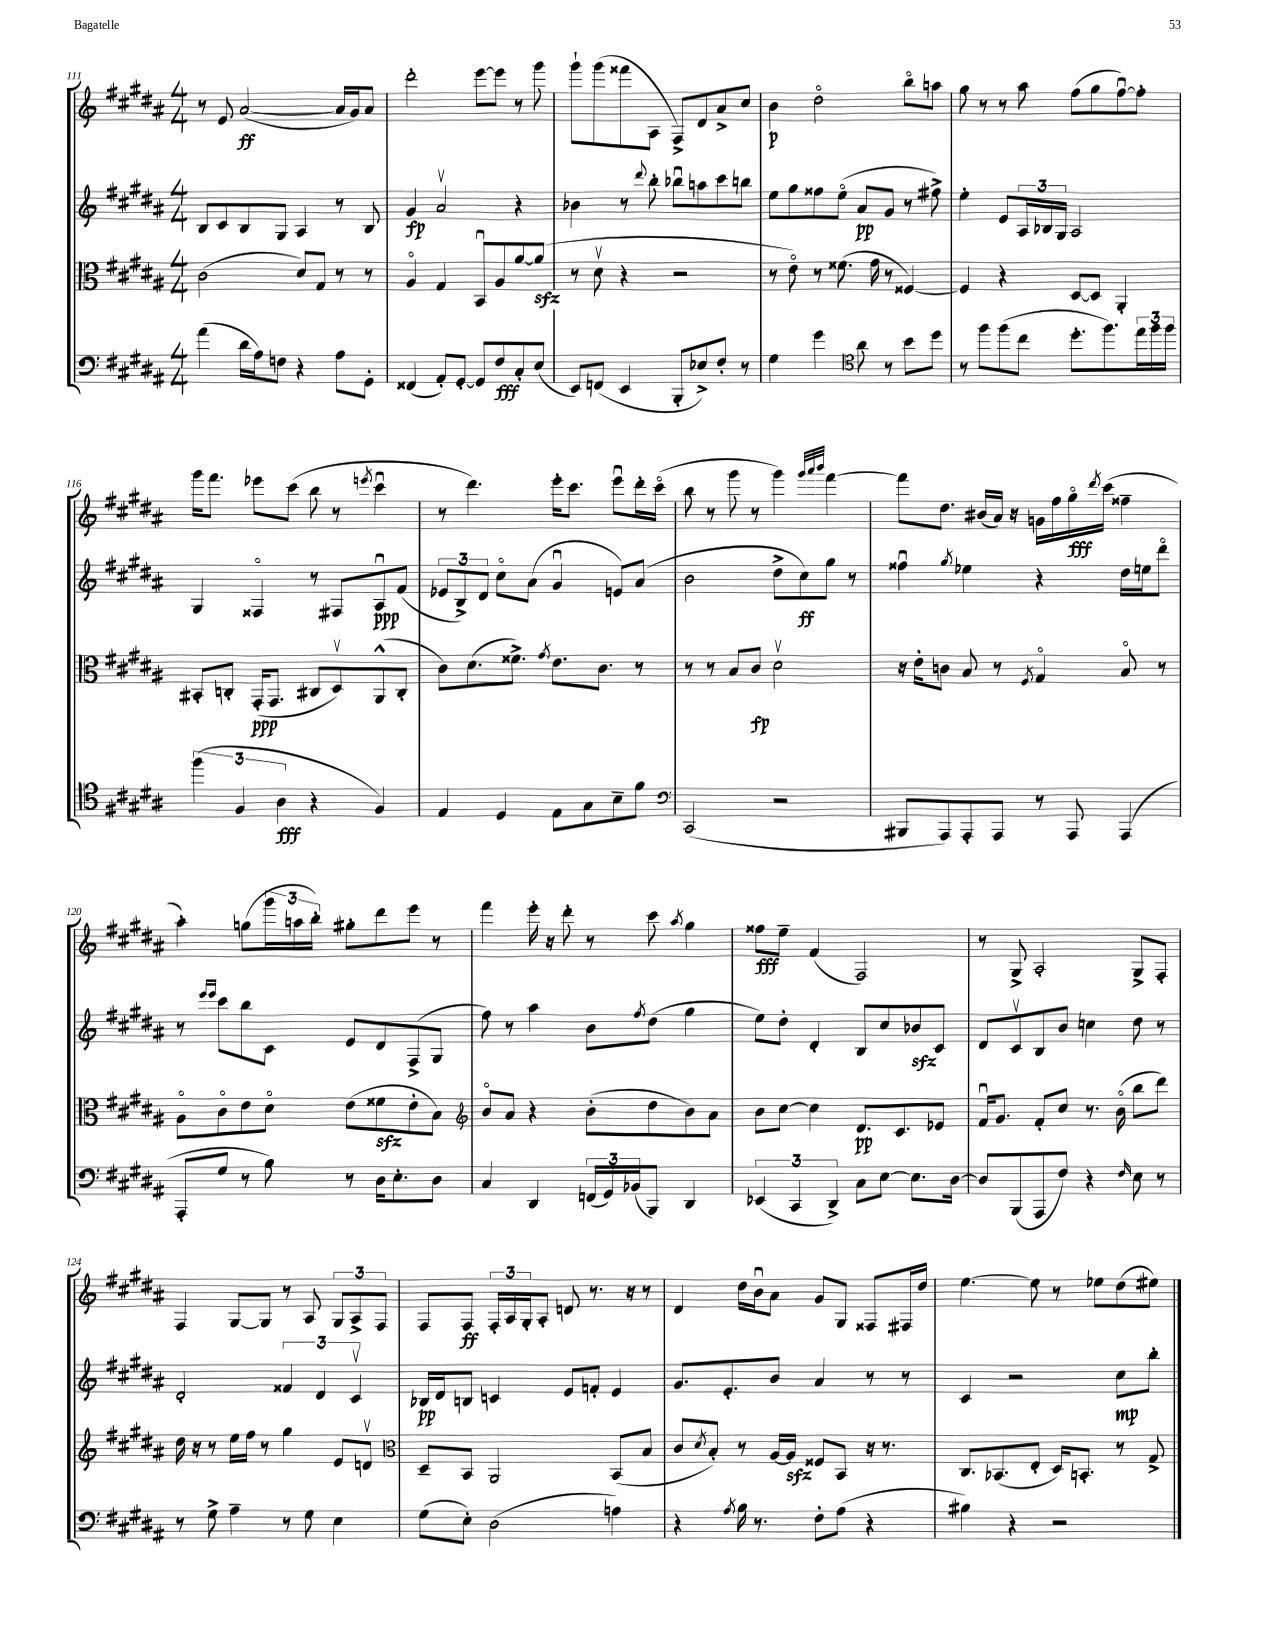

**kern	**kern	**kern	**kern
*staff4	*staff3	*staff2	*staff1
*clefF4	*clefC3	*clefG2	*clefG2
*k[f#c#g#d#a#]	*k[f#c#g#d#a#]	*k[f#c#g#d#a#]	*k[f#c#g#d#a#]
*M4/4	*M4/4	*M4/4	*M4/4
(4a#	(2c#	8B	8r
.	.	8c#	8e
16d#	.	8B	([2a#
16A#)	.	.	.
8F	.	8G#	.
4r	8d#)	4A#	.
.	8G#	.	.
8A#	8r	8r	16a#]
.	.	.	16g#)
8GG#'	8r	8B	8a#
=	=	=	=
(4FF##	4A#o	4g#	2ddd#'
8AA#')	4G#	2a#v	.
[8GG#'	.	.	.
8GG#]	8BBu	.	[8eee
8F#	8A#	.	8eee]
8C#'	[8a#	4r	8r
(8E	(8a#]	.	8ggg#
=	=	=	=
8EE)	8r	4b-	8ggg#`
(8FF	8d#v	.	(8ggg#
4EE	4r	8r	8fff##
.	.	8qqddd#	.
.	.	8bb'	8A#
8BBB'	2r	8bb-u	8F#^)
8E-^)	.	8aa	8d#
8F#'	.	8ccc#	8a#^
8r	.	8bb	8cc#
=	=	=	=
4G#	8r	8ee	4b
.	8eo)	8gg#	.
4g#	8r	8ff##	2dd#o
.	(8.f##	(8eeo	.
*clefC4	*	*	*
8a#	.	8a#	.
.	16g#	.	.
8r	8r	8g#	.
8b	[4F##)	8r	8bbo
8dd#	.	8ff#^)	8aa
=	=	=	=
8r	4F##]	4ee'	8gg#
8ff#	.	.	8r
(8ff#	4r	8e	8r
8cc#	.	24A#	8aa#
.	.	24B-	.
.	.	24G#	.
8.dd#'	[8D#	2A#	(8ff#
.	8D#]	.	8gg#
8.ff#)	.	.	.
.	4AA#'	.	[8ff#u)
24ee	.	.	8ff#']
24ff#	.	.	.
24ff#	.	.	.
=	=	=	=
(6ff#	8BB#'	4G#	16ggg#
.	.	.	8.fff#
.	8C'	.	.
6F#	.	.	.
.	(16GG#'	4F##o	8eee-
.	8.GG#	.	.
6A#	.	.	.
.	.	.	(8ccc#
4r	8C#	8r	8bb
.	8D#v)	8F#	8r
.	.	.	8qeee
4F#)	(8AA#^^	8A#u	4ccc#u
.	8C#'	(8f#	.
=	=	=	=
4E	8c#)	12e-	8r
.	.	12B^)	.
.	(8.d#	.	4.ddd#)
.	.	12d#	.
4D#	.	8cc#o	.
.	8.f##^)	.	.
.	.	(8a#	.
.	8qg#	.	.
8E	8.e	4g#u	16eee'
.	.	.	8.ccc#
8G#	.	.	.
.	8.c#	.	.
8B~	.	8e)	8eeeu
8f#	8r	(8a#	16ddd#'
.	.	.	(16ccc#o
=	=	=	=
*clefF4	*	*	*
(2CC#	8r	2b	8bb
.	8r	.	8r
.	8B	.	8ggg#
.	8c#	.	8r
2r	2d#v	8dd#^	4ggg#)
.	.	8cc#)	.
.	.	.	32qqggg#
.	.	.	32qqaaa#
.	.	.	32qqbbb
.	.	8gg#	[4fff#
.	.	8r	.
=	=	=	=
8BBB#	16r	4ff##u	8fff#]
.	16e'	.	.
8AAA#)	8c	.	8.dd#
.	.	8qgg#	.
8AAA#'	8B	4ee-	.
.	.	.	(16b#
8AAA#	8r	.	16a#)
.	.	.	16r
.	8qF#	.	.
8r	4G#o	4r	16g
.	.	.	16ff#
8AAA#	.	.	16gg#o
.	.	.	8qddd#
.	.	.	(16ccc#
(4AAA#	8Bo	16dd#	4ff##~
.	.	16ee	.
.	8r	8ddd#o	.
=	=	=	=
8AAA#'	8A#o	8r	4aa#')
.	.	16qqeee	.
.	.	16qqeee	.
8G#	8c#o	8ccc#	.
8r	8e	8bb	(8gg
8B)	8d#o	8c#	24ggg#
.	.	.	24aa
.	.	.	24bb')
8r	(8e	8e	8gg#'
16D#	8f##	8d#	8ddd#
8.E'	.	.	.
.	8e'	(8F#^	8eee
8D#	8B)	8G#	8r
=	=	=	=
*	*clefG2	*	*
4C#	8bo	8ff#)	4fff#
.	8a#	8r	.
4DD#	4r	4aa#	16eee'
.	.	.	16r
.	.	.	8ddd#'
(24FF	(8b'	8b	8r
24GG#)	.	.	.
(24BB-	.	.	.
.	.	8qff#	.
8BBB)	8dd#	(8dd#	8ccc#
.	.	.	8qaa#
4DD#	8b)	4gg#	4gg#
.	8a#	.	.
=	=	=	=
(6EE-	8b	8ee)	8ff##
.	[8cc#	8dd#'	8ee~
6CC#	.	.	.
.	4cc#]	4d#'	(4f#
6DD#^)	.	.	.
8C#	8.d#	8B	2F#)
[8E	.	8cc#	.
.	8.c#	.	.
8.E]	.	8b-	.
.	8e-	8c#	.
[16D#	.	.	.
=	=	=	=
8D#]	16f#u	8d#	8r
.	8.g#	.	.
(8BBB	.	8c#v	8G#^
8AAA#	8f#'	8B	2A#'
8F#)	8cc#	8b	.
4r	8.r	4cc	.
.	(16bo	.	.
16qqF#	.	.	.
8E	8bb	8dd#	8G#^
8r	8ddd#)	8r	8F#'
=	=	=	=
8r	16dd#	2d#'	4F#
.	16r	.	.
8G#^	8r	.	.
4A#~	16ee	.	[8G#
.	16ff#	.	.
.	8r	.	8G#]
8r	4gg#	6f##	8r
8G#	.	.	8A#
.	.	6d#	.
4E	8e	.	12G#
.	.	6c#v	12A#^
.	8dv	.	.
.	.	.	12F#
=	=	=	=
*	*clefC3	*	*
(8G#	8D#~	16B-	8F#
.	.	16d#	.
8E')	8BB	8B	8F#
(2D#	2AA#	4c	24F#'
.	.	.	24A#
.	.	.	24G#'
.	.	.	8A#'
.	.	8e	8d
.	.	8f'	8.r
4A)	(8BB	4e	.
.	.	.	16r
.	8B	.	8r
=	=	=	=
4r	8c#	8.g#	4d#
.	8qd#	.	.
.	8B')	.	.
.	.	8.e'	.
8qA#	.	.	.
16B	8r	.	16dd#
8.r	.	.	16bu
.	[16A#	8b	8a#
.	16A#]	.	.
8F#'	8F##	4a#	8g#
(8A#	8BB	.	8G#
4r	16r	8r	8F##
.	8.r	.	.
.	.	8r	16F#
.	.	.	16dd#
=	=	=	=
4B#)	8.C#	4c#	[4.ee
.	(8.BB-	.	.
4r	.	2r	.
.	8E'	.	8ee]
2r	16D#)	.	8r
.	8.BB'	.	.
.	.	.	8ee-
.	8r	8cc#	(8dd#
.	8G#^	8bb'	8ee#)
==	==	==	==
*-	*-	*-	*-
